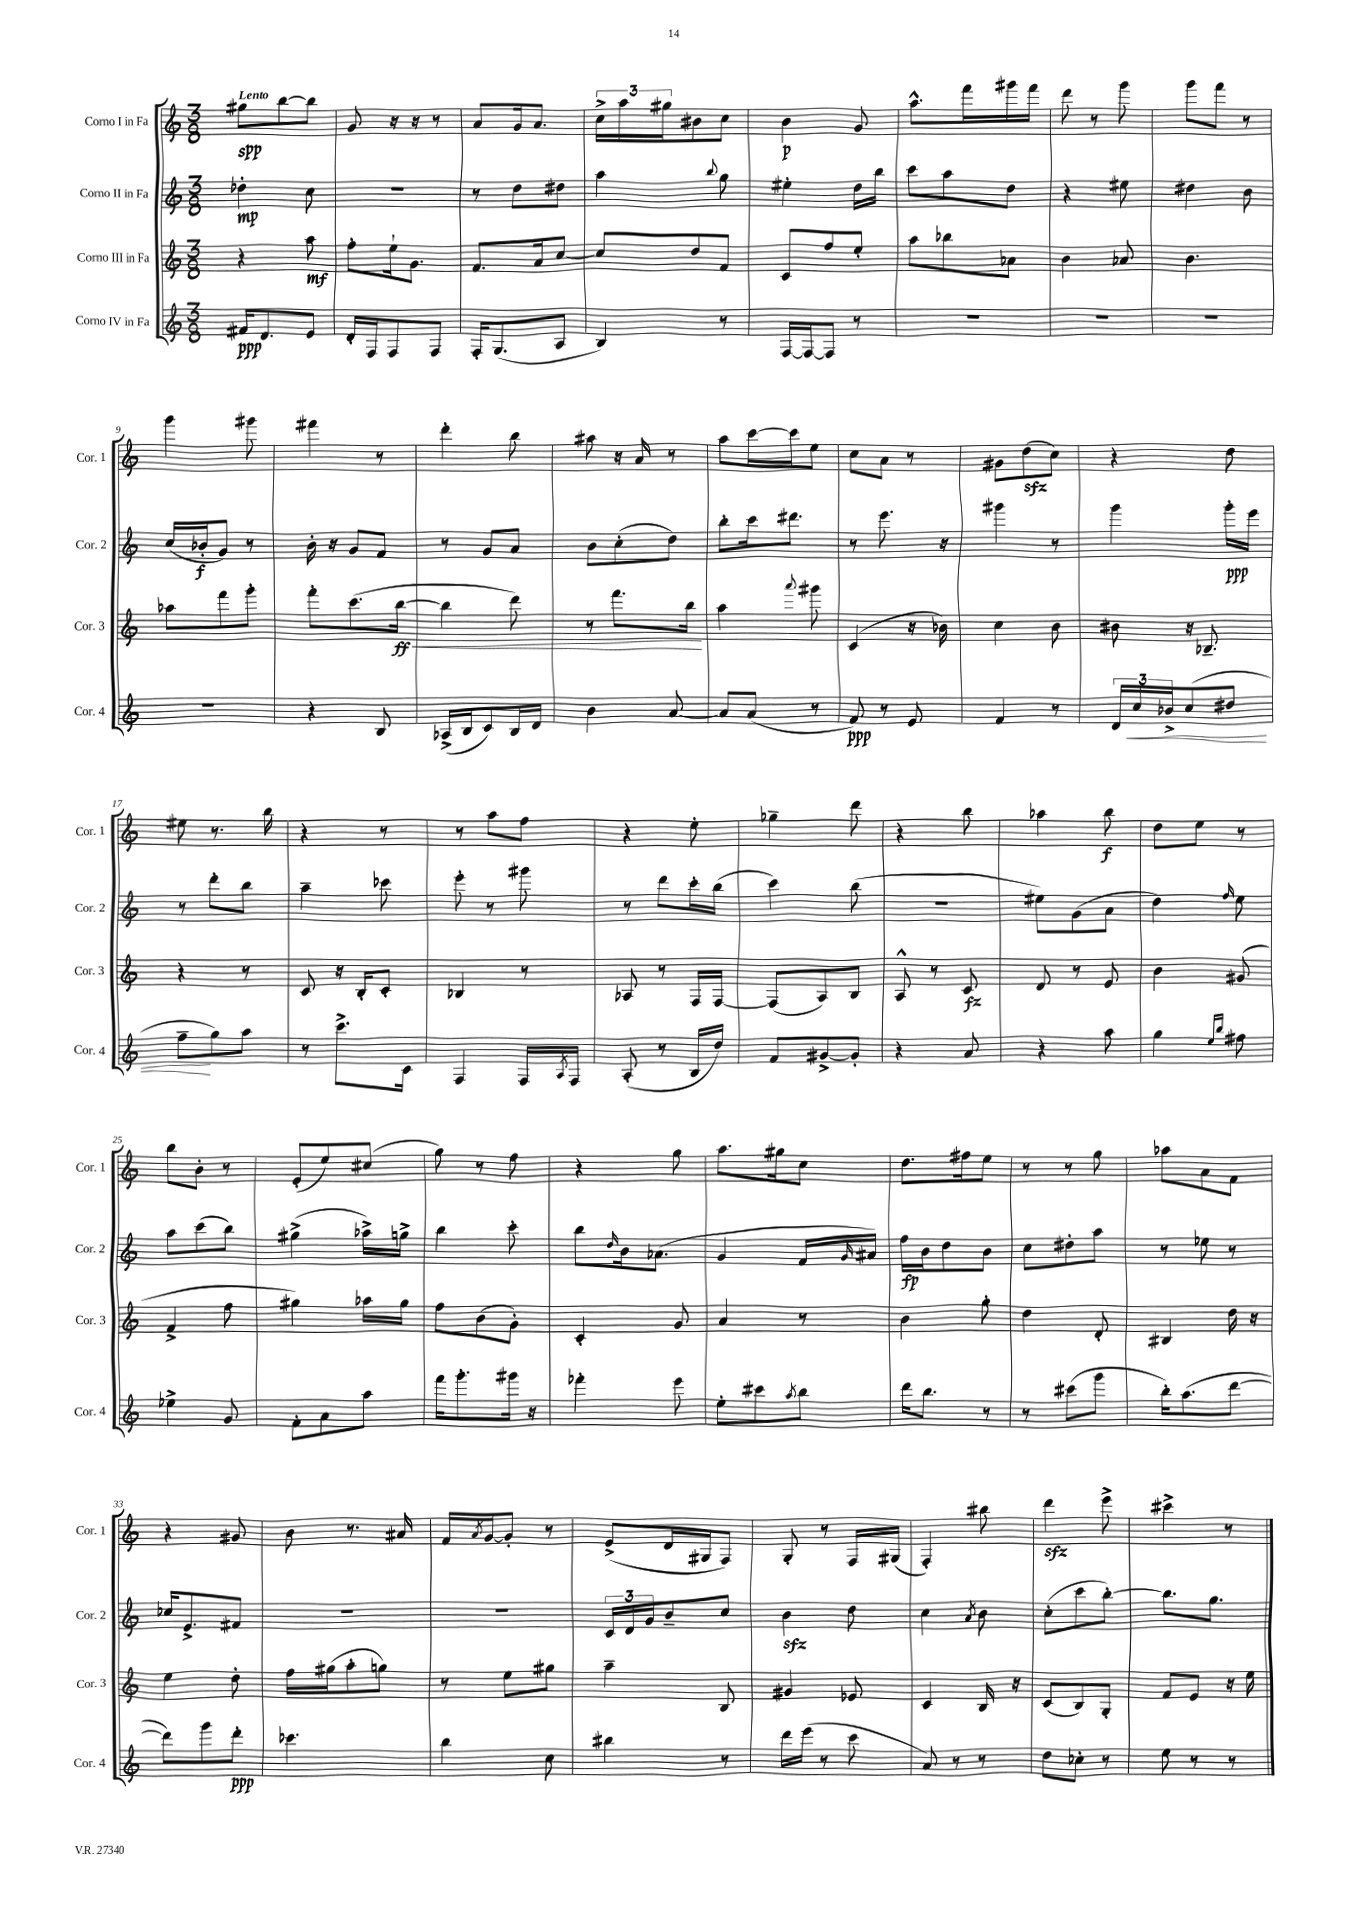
<<
\new StaffGroup <<
\new Staff = "s0" \with { instrumentName = "Corno I in Fa" shortInstrumentName = "Cor. 1" } {
    \clef treble \key c \major \numericTimeSignature \time 3/8 \tempo "Lento"
    gis''8\spp b''8~ b''8 |
    g'8 r16 r16 r8 |
    a'8 g'16 a'8. |
    \tuplet 3/2 { c''16-> a''16 gis''16 } bis'8 c''8 |
    b'4\p g'8 |
    a''8.-^ f'''16 gis'''16 f'''16 |
    d'''8 r8 g'''8 |
    g'''8 f'''8 r8 |
    g'''4 gis'''8 |
    fis'''4 r8 |
    d'''4-. b''8 |
    ais''8 r16 a'16 r8 |
    a''8 c'''16~ c'''16 e''8 |
    c''8 a'8 r8 |
    gis'8 d''8\sfz( c''8) |
    r4 d''8 |
    eis''8 r8. b''16 |
    r4 r8 |
    r8 a''8 f''8 |
    r4 e''8-. |
    ges''4-- d'''8 |
    r4 b''8 |
    aes''4 b''8\f |
    d''8 e''8 r8 |
    b''8 b'8-. r8 |
    e'8-.( e''8) cis''8( |
    g''8) r8 f''8 |
    r4 g''8 |
    a''8. gis''16 c''8 |
    d''8. fis''16 e''8 |
    r8 r8 g''8 |
    aes''8 a'8 f'8 |
    r4 gis'8 |
    b'8 r8. ais'16 |
    f'16 \acciaccatura { a'8 } g'16~ g'8-. r8 |
    e'8->( d'16 gis16 f8) |
    g8-. r8 f16 gis16( |
    f4-.) bis''8 |
    d'''4\sfz e'''8-> |
    cis'''4-> r8 \bar "|." |
}
\new Staff = "s1" \with { instrumentName = "Corno II in Fa" shortInstrumentName = "Cor. 2" } {
    \clef treble \key c \major \numericTimeSignature \time 3/8
    des''4-.\mp c''8 |
    r4. |
    r8 d''8 dis''8 |
    a''4 \appoggiatura { b''8 } g''8 |
    eis''4-. d''16 b''16 |
    c'''8 a''8 d''8 |
    r4 eis''8 |
    dis''4 b'8 |
    c''16( bes'16-.\f g'8) r8 |
    b'16-. r16 g'8 f'8 |
    r8 g'8 a'8 |
    b'8 c''8-.( d''8) |
    b''8-. c'''16 dis'''8. |
    r8 e'''8. r16 |
    gis'''4 r8 |
    g'''4 g'''16-.\ppp e'''16 |
    r8 d'''8-. b''8 |
    a''4-- ces'''8 |
    e'''8-. r8 gis'''8 |
    r8 d'''8 c'''16-. b''16( |
    c'''4) b''8( |
    R4. |
    eis''8) g'8( a'8 |
    d''4) \grace { f''16 } e''8 |
    a''8 c'''8( b''8) |
    gis''4->( aes''16->) g''16-> |
    b''4 c'''8-. |
    b''8 \grace { d''16 } b'16 aes'8.( |
    g'4 f'16 \grace { g'16 } ais'16) |
    f''16\fp b'16 d''8 b'8 |
    c''8 dis''8-. a''8 |
    r8 ees''8 r8 |
    ces''16 e'8.-> fis'8 |
    R4. |
    R4. |
    \tuplet 3/2 { c'16 d'16 g'16 } b'8-- c''8 |
    b'4\sfz d''8 |
    c''4 \acciaccatura { a'8 } b'8 |
    c''8-.( c'''8 b''8~-.) |
    b''8. g''8. \bar "|." |
}
\new Staff = "s2" \with { instrumentName = "Corno III in Fa" shortInstrumentName = "Cor. 3" } {
    \clef treble \key c \major \numericTimeSignature \time 3/8
    r4 a''8\mf |
    f''8-. e''16-! g'8. |
    f'8. a'16 c''8~ |
    c''8 d''8 f'8 |
    c'8 f''8 e''8-. |
    a''8 bes''8 aes'8 |
    b'4 aes'8 |
    b'4. |
    aes''8 f'''8 g'''8-. |
    f'''8-. c'''8.( b''16~\ff\< |
    b''4 d'''8) |
    r8 f'''8. b''16\! |
    a''4 \appoggiatura { a'''8 } gis'''8 |
    c'4( r16 bes'16) |
    c''4 b'8 |
    bis'8 r16 bes8.-- |
    r4 r8 |
    c'8 r16 b16-. c'8-. |
    bes4 r8 |
    aes8 r8 f16 f16~ |
    f8( a8) b8 |
    a8-^ r8 c'8\fz |
    d'8 r8 e'8 |
    b'4 gis'8( |
    f'4-> f''8 |
    gis''4) aes''16 gis''16 |
    f''8 b'8( g'8-.) |
    c'4-. g'8 |
    a'4 r8 |
    b'4 g''8-. |
    d''4 d'8-. |
    bis4 d''16 r16 |
    e''4 d''8-. |
    f''16 gis''16( a''8-. g''8) |
    r8 e''8 gis''8 |
    a''4-- b8 |
    gis'4 ees'8 |
    c'4 b16 r16 |
    c'8( b8) g8-. |
    f'8 e'8 r16 e''16 \bar "|." |
}
\new Staff = "s3" \with { instrumentName = "Corno IV in Fa" shortInstrumentName = "Cor. 4" } {
    \clef treble \key c \major \numericTimeSignature \time 3/8
    fis'16\ppp d'8. e'8 |
    d'16-. f16 f8 f8 |
    f16-. g8.( a8 |
    b4) r8 |
    f16~ f16~ f8 r8 |
    R4. |
    R4. |
    R4. |
    R4. |
    r4 b8 |
    aes16->( b16 c'8) b16 d'16 |
    b'4 a'8~ |
    a'8 a'8( r8 |
    f'8\ppp) r8 e'8 |
    f'4 r8 |
    \tuplet 3/2 { d'16 c''16\< bes'16-> } c''8( dis''8 |
    f''8--\! g''8) a''8 |
    r8 c'''8.-> c'16 |
    f4 f16 \acciaccatura { a8 } f16 |
    a8-.( r8 b16 d''16) |
    f'8 gis'8~-> gis'8-. |
    r4 a'8 |
    r4 a''8 |
    g''4 \grace { e''16 b''16 } fis''8 |
    ees''4-> g'8 |
    f'8-. a'8 a''8 |
    f'''16 g'''8.-. gis'''16 r16 |
    fes'''4-. e'''8 |
    e''8-. cis'''8 \acciaccatura { a''8 } b''8 |
    d'''16 b''8. r8 |
    r8 cis'''8( g'''8 |
    b''16-.) a''8.( d'''8~ |
    d'''8) g'''8 d'''8-.\ppp |
    ces'''4. |
    b''4 c''8 |
    bis''4 r8 |
    d'''16 e'''16( r8 c'''8 |
    a'8) r8 r8 |
    d''8 ces''8-. r8 |
    e''8 r8 r8 \bar "|." |
}
>>
>>
